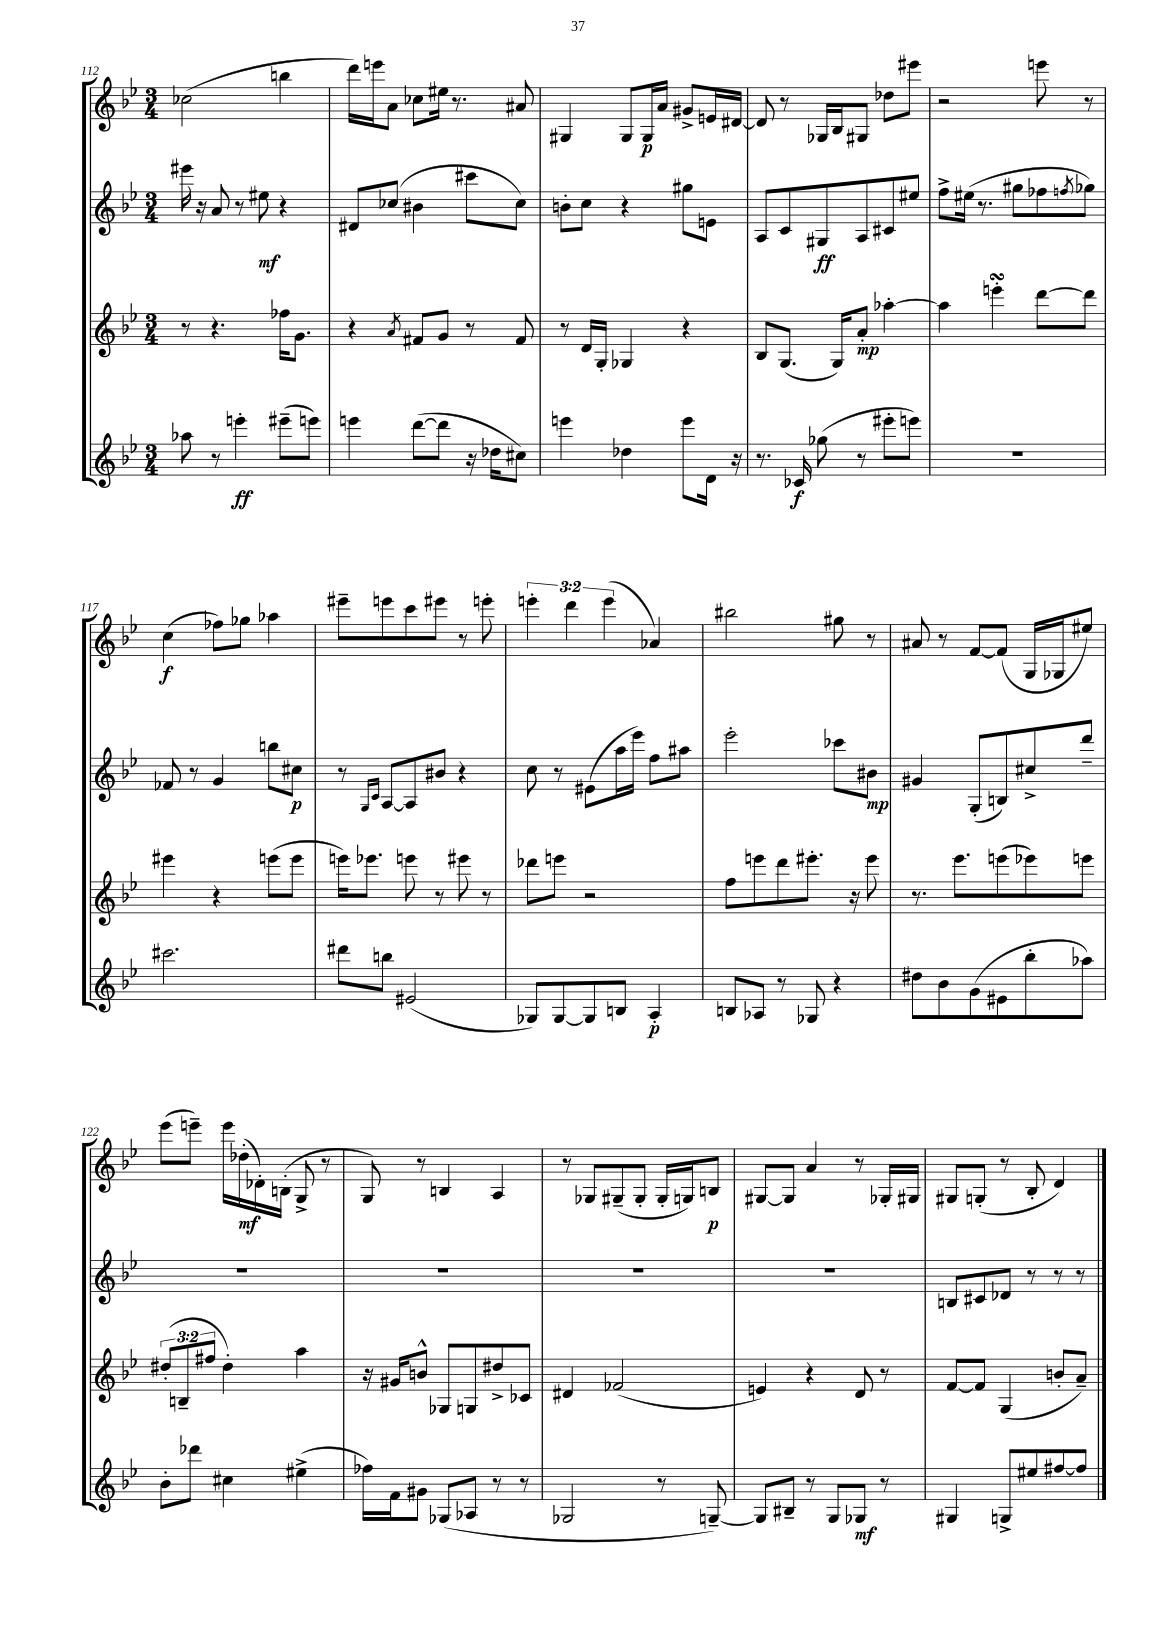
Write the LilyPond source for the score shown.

<<
\new StaffGroup <<
\new Staff = "s0" {
    \clef treble \key bes \major \numericTimeSignature \time 3/4 \override Staff.TupletNumber.text = #tuplet-number::calc-fraction-text
    ces''2( b''4 |
    d'''16) e'''16 a'8 ces''8 eis''16 r8. ais'8 |
    gis4 gis8 gis16\p a'16 gis'8-> e'16 dis'16~ |
    dis'8 r8 ges16 bes16 gis8 des''8 eis'''8 |
    r2 e'''8 r8 |
    c''4\f( fes''8) ges''8 aes''4 |
    eis'''8-- e'''8 c'''8 eis'''8 r8 e'''8-. |
    \tuplet 3/2 { e'''4-. d'''4 e'''4( } aes'4) |
    bis''2 gis''8 r8 |
    ais'8 r8 f'8~ f'8( g16 ges16 eis''8) |
    ees'''8( e'''8--) e'''16 des''16-.\mf( des'16-.) b16-.( g8-> r8 |
    g8) r8 b4 a4 |
    r8 ges8 gis8--( gis8-. gis16-. g16) b8\p |
    gis8~ gis8 a'4 r8 ges16-. gis16 |
    gis8 g8-.( r8 bes8-. d'4) \bar "|." |
}
\new Staff = "s1" {
    \clef treble \key bes \major \numericTimeSignature \time 3/4
    eis'''16 r16 a'8 r8 eis''8\mf r4 |
    dis'8 ces''8( bis'4 cis'''8 ces''8) |
    b'8-. c''8 r4 gis''8 e'8 |
    a8 c'8 gis8\ff a8 cis'8 eis''8 |
    f''8-> eis''16( r8. gis''8 fes''8 \acciaccatura { f''8 } ges''8) |
    fes'8 r8 g'4 b''8 cis''8\p |
    r8 \grace { g16 c'16 } a8~ a8 bis'8 r4 |
    c''8 r8 eis'8( a''16 ees'''16) f''8 ais''8 |
    ees'''2-. ces'''8 bis'8\mp |
    gis'4 g8-.( b8) cis''8-> d'''8-- |
    R2. |
    R2. |
    R2. |
    R2. |
    b8 cis'8 des'8 r8 r8 r8 \bar "|." |
}
\new Staff = "s2" {
    \clef treble \key bes \major \numericTimeSignature \time 3/4 \override Staff.TupletNumber.text = #tuplet-number::calc-fraction-text
    r8 r4. fes''16 g'8. |
    r4 \acciaccatura { a'8 } fis'8 g'8 r8 fis'8 |
    r8 d'16 g16-. ges4 r4 |
    bes8 g8.( g16) a'8-.\mp aes''4~-. |
    aes''4 e'''4-.\turn d'''8~ d'''8 |
    eis'''4 r4 e'''8( e'''8 |
    e'''16) ees'''8. e'''8 r8 eis'''8 r8 |
    des'''8 e'''8 r2 |
    f''8 e'''8 d'''8 eis'''8.-. r16 eis'''8 |
    r8. ees'''8. e'''8( ees'''8) e'''8 |
    \tuplet 3/2 { dis''8-.( b8-- fis''8 } dis''4-.) a''4 |
    r16 gis'16 b'8-^ ges8 g8 dis''8-> ces'8 |
    dis'4 fes'2( |
    e'4) r4 d'8 r8 |
    f'8~ f'8 g4( b'8-. a'8--) \bar "|." |
}
\new Staff = "s3" {
    \clef treble \key bes \major \numericTimeSignature \time 3/4
    aes''8 r8 e'''4-.\ff eis'''8--( e'''8) |
    e'''4 d'''8~( d'''8 r16 des''16 cis''8) |
    e'''4 des''4 e'''8 d'16 r16 |
    r8. ces'16\f ges''8( r8 eis'''8-. e'''8) |
    R2. |
    cis'''2. |
    dis'''8 b''8 eis'2( |
    ges8) ges8~ ges8 b8 a4-.\p |
    b8 aes8 r8 ges8 r4 |
    dis''8 bes'8 g'8( eis'8 bes''8-. aes''8) |
    bes'8-. des'''8 cis''4 eis''4->( |
    fes''16) f'16 gis'8 ges8( aes8 r8 r8 |
    ges2 r8 g8~--) |
    g8 bis8-- r8 g8 ges8\mf r8 |
    gis4 g8-> eis''8 fis''8~ fis''8 \bar "|." |
}
>>
>>
\layout { \context { \Score currentBarNumber = #112 } }
